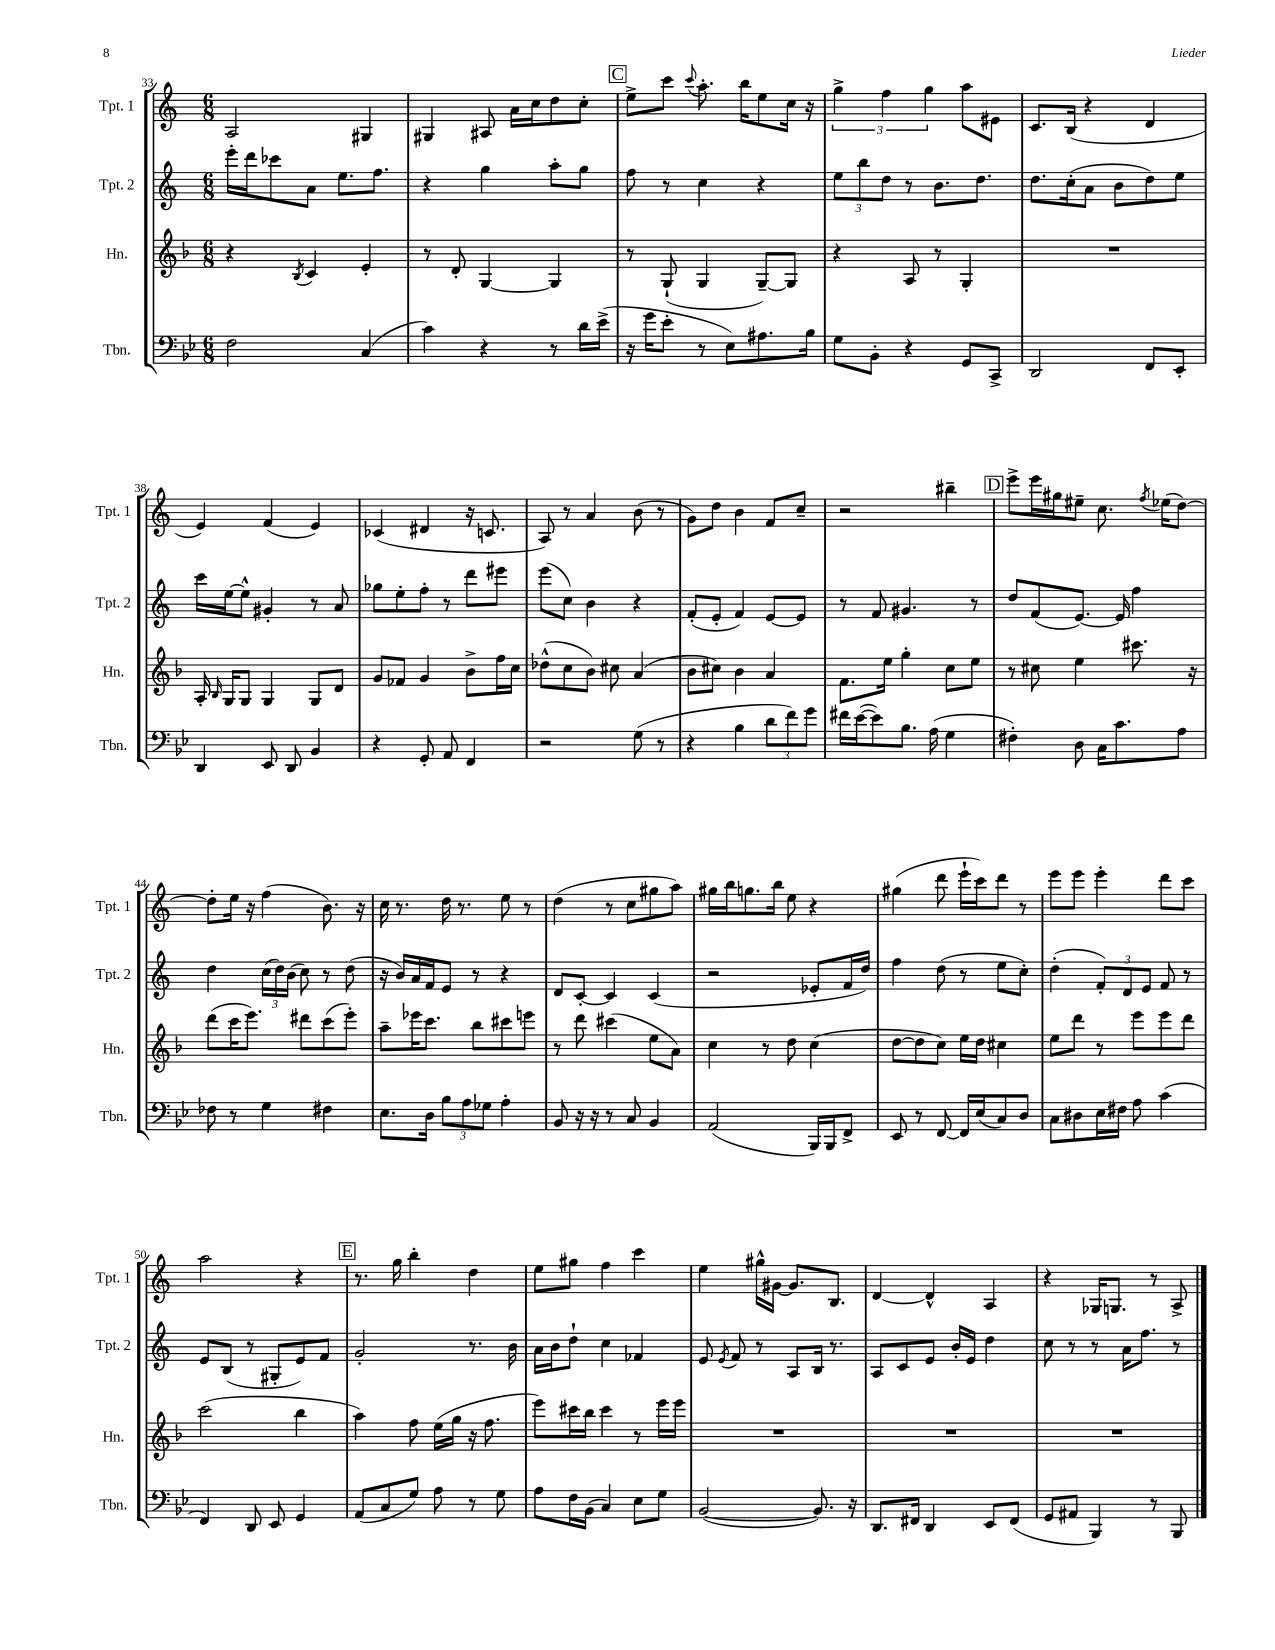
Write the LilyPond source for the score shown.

<<
\new StaffGroup <<
\new Staff = "s0" \with { instrumentName = "Tpt. 1" shortInstrumentName = "Tpt. 1" } {
    \clef treble \key c \major \numericTimeSignature \time 6/8
    \autoBeamOff a2 gis4 |
    gis4 ais8 a'16[ c''16 d''8 c''8]-. |
    \mark \markup { \box "C" } e''8[-> c'''8] \appoggiatura { c'''8 } a''8.-. b''16[ e''8 c''16] r16 |
    \tuplet 3/2 { g''4-> f''4 g''4 } a''8[ eis'8] |
    c'8.[ b16]( r4 d'4 |
    e'4) f'4( e'4) |
    ces'4( dis'4 r16 c'8. |
    a8) r8 a'4 b'8( r8 |
    g'8[) d''8] b'4 f'8[ c''8]-- |
    r2 bis''4-- |
    \mark \markup { \box "D" } e'''8[-> e'''16 gis''16 eis''8]-- c''8. \acciaccatura { f''8 } ees''16[( d''8]~) |
    d''8[-. e''16] r16 f''4( b'8.) r16 |
    c''16 r8. d''16 r8. e''8 r8 |
    d''4( r8 c''8[ gis''8 a''8]) |
    gis''16[ b''16 g''8. b''16] e''8 r4 |
    gis''4( d'''8 e'''16[-! c'''16) d'''8] r8 |
    e'''8[ e'''8] e'''4-. d'''8[ c'''8] |
    a''2 r4 |
    \mark \markup { \box "E" } r8. g''16 b''4-. d''4 |
    e''8[ gis''8] f''4 c'''4 |
    e''4 gis''16[-^ gis'16]~ gis'8.[ b8.] |
    d'4~ d'4-^ a4 |
    r4 ges16[ g8.] r8 a8-> \bar "|." |
}
\new Staff = "s1" \with { instrumentName = "Tpt. 2" shortInstrumentName = "Tpt. 2" } {
    \clef treble \key c \major \numericTimeSignature \time 6/8
    \autoBeamOff e'''16[-. d'''16 ces'''8 a'8] e''8.[ f''8.] |
    r4 g''4 a''8[-. g''8] |
    \mark \markup { \box "C" } f''8 r8 c''4 r4 |
    \tuplet 3/2 { e''8[ b''8 d''8] } r8 b'8.[ d''8.] |
    d''8.[ c''16-.( a'8] b'8[ d''8) e''8] |
    c'''16[ e''16~ e''8]-^ gis'4-. r8 a'8 |
    ges''8[ e''8-. f''8]-. r8 d'''8[ eis'''8] |
    e'''8[( c''8]) b'4 r4 |
    f'8[-.( e'8]-. f'4) e'8[~ e'8] |
    r8 f'8 gis'4. r8 |
    \mark \markup { \box "D" } d''8[ f'8( e'8.]~) e'16 f''4 |
    d''4 \tuplet 3/2 { c''16[( d''16) b'16]( } c''8) r8 d''8( |
    r16 b'16[) a'16 f'16 e'8] r8 r4 |
    d'8[ c'8]~-. c'4 c'4( |
    r2 ees'8[-. f'16 d''16]) |
    f''4 d''8( r8 e''8[ c''8]-.) |
    d''4-.( \tuplet 3/2 { f'8[-.) d'8 e'8] } f'8 r8 |
    e'8[ b8]( r8 gis8[-. e'8) f'8] |
    \mark \markup { \box "E" } g'2-. r8. b'16 |
    a'16[ b'16 d''8]-! c''4 fes'4 |
    e'8 \acciaccatura { e'8 } f'8 r8 a8[ b16] r8. |
    a8[ c'8 e'8] b'16[-. e'16] d''4 |
    c''8 r8 r8 a'16[ f''8.] r8 \bar "|." |
}
\new Staff = "s2" \with { instrumentName = "Hn." shortInstrumentName = "Hn." } {
    \clef treble \key f \major \numericTimeSignature \time 6/8
    \autoBeamOff r4 \acciaccatura { bes8 } c'4 e'4-. |
    r8 d'8-. g4~ g4 |
    \mark \markup { \box "C" } r8 g8-!( g4 g8[~--) g8] |
    r4 a8 r8 g4-. |
    R2. |
    a16-. \grace { bes16 } g16[ g8] g4 g8[ d'8] |
    g'8[ fes'8] g'4 bes'8[-> f''16 c''16] |
    des''8[-^( c''8 bes'8]) cis''8 a'4( |
    bes'8[ cis''8]) bes'4 a'4 |
    f'8.[ e''16] g''4-. c''8[ e''8] |
    \mark \markup { \box "D" } r8 cis''8 e''4 cis'''8. r16 |
    d'''8[( c'''16 e'''8.]) dis'''8[ c'''8( e'''8]-.) |
    a''8[-- ees'''16 c'''8.] bes''8[ cis'''8 e'''8] |
    r8 d'''8 cis'''4( e''8[ a'8]) |
    c''4 r8 d''8 c''4( |
    d''8[~ d''8 c''8]) e''16[ d''16] cis''4 |
    e''8[ d'''8] r8 e'''8[ e'''8 d'''8] |
    c'''2( bes''4 |
    \mark \markup { \box "E" } a''4) f''8 e''16[( g''16] r16 f''8. |
    e'''8[) cis'''16 bes''16] cis'''4 r8 e'''16[ e'''16] |
    R2. |
    R2. |
    R2. \bar "|." |
}
\new Staff = "s3" \with { instrumentName = "Tbn." shortInstrumentName = "Tbn." } {
    \clef bass \key bes \major \numericTimeSignature \time 6/8
    \autoBeamOff f2 c4( |
    c'4) r4 r8 d'16[ ees'16]->( |
    \mark \markup { \box "C" } r16 g'16[ ees'8]-. r8 ees8[) ais8. bes16] |
    g8[ bes,8]-. r4 g,8[ c,8]-> |
    d,2 f,8[ ees,8]-. |
    d,4 ees,8 d,8 bes,4 |
    r4 g,8-. a,8 f,4 |
    r2 g8( r8 |
    r4 bes4 \tuplet 3/2 { d'8[ f'8) g'8] } |
    fis'16[ ees'16~( ees'8) bes8.] a16( g4 |
    \mark \markup { \box "D" } fis4-.) d8 c16[ c'8. a8] |
    fes8 r8 g4 fis4 |
    ees8.[ d16] \tuplet 3/2 { bes8[ a8 ges8] } a4-. |
    bes,8 r16 r16 r8 c8 bes,4 |
    a,2( bes,,16[) bes,,16 f,8]-> |
    ees,8 r8 f,8~ f,16[ ees16( c8) d8] |
    c8[ dis8 ees16 fis16] a8 c'4( |
    f,4) d,8 ees,8 g,4 |
    \mark \markup { \box "E" } a,8[( c8 g8]) a8 r8 g8 |
    a8[ f16 bes,16]( c4) ees8[ g8] |
    bes,2~( bes,8.) r16 |
    d,8.[ fis,16] d,4 ees,8[ fis,8]( |
    g,8[ ais,8] bes,,4) r8 bes,,8 \bar "|." |
}
>>
>>
\layout { \context { \Score currentBarNumber = #33 } }
